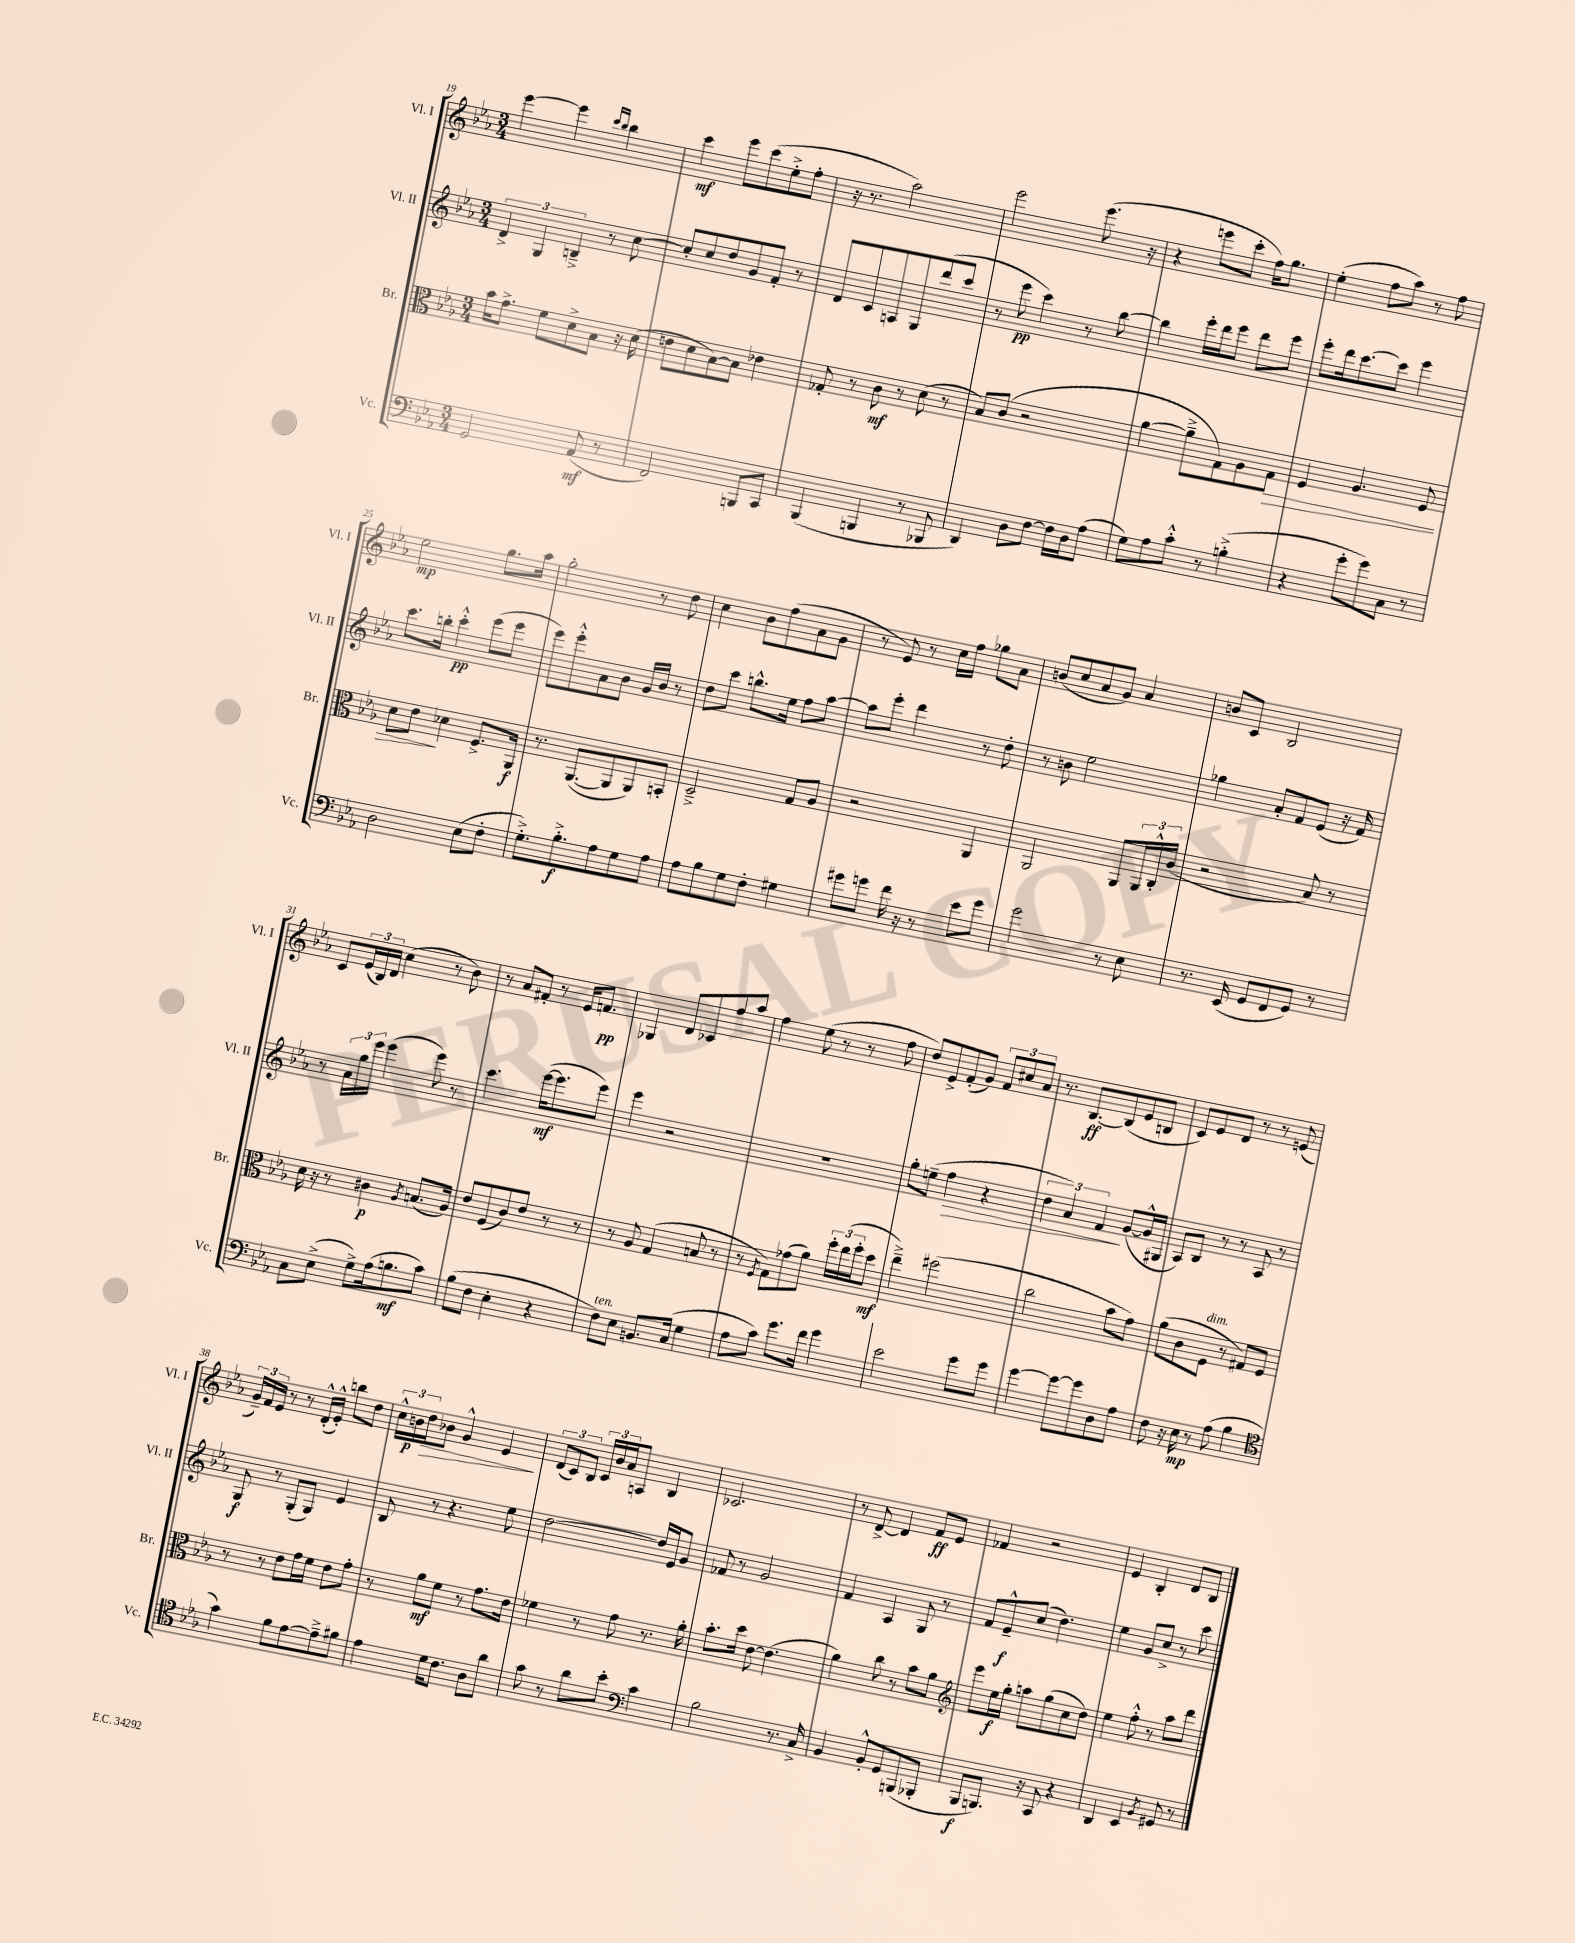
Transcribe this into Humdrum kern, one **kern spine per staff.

**kern	**dynam	**kern	**dynam	**kern	**dynam	**kern	**dynam
*part4	*part4	*part3	*part3	*part2	*part2	*part1	*part1
*staff4	*staff4	*staff3	*staff3	*staff2	*staff2	*staff1	*staff1
*I"Vc.	*	*I"Br.	*	*I"Vl. II	*	*I"Vl. I	*
*I'Vc.	*	*I'Br.	*	*I'Vl. II	*	*I'Vl. I	*
*clefF4	*	*clefC3	*	*clefG2	*	*clefG2	*
*k[b-e-a-]	*	*k[b-e-a-]	*	*k[b-e-a-]	*	*k[b-e-a-]	*
*M3/4	*	*M3/4	*	*M3/4	*	*M3/4	*
=19	=19	=19	=19	=19	=19	=19	=19
2GG/	.	16b-\KL	.	6d^/	.	[4eee-\	.
.	.	8.g^\J	.	.	.	.	.
.	.	.	.	6G/	.	.	.
.	.	8f\L	.	.	.	4eee-\]	.
.	.	.	.	6Bn~^/	.	.	.
.	.	8d^\	.	.	.	.	.
.	.	.	.	.	.	16qqccc/LL	.
.	.	.	.	.	.	16qqbb-/JJ	.
(8AA-/	mf	8B-\J	.	8r	.	4bb-\	.
8r	.	16r	.	[8cc\	.	.	.
.	.	(16d\	.	.	.	.	.
=20	=20	=20	=20	=20	=20	=20	=20
2FF/)	.	8en\L	.	8cc'/L]	.	4ccc\	mf
.	.	8d\	.	8cc/	.	.	.
.	.	[8B-\)	.	8dd/	.	8eee-\L	.
.	.	8B-\J]	.	8g/	.	(8ccc\	.
8BBBn/L	.	4e-X\	.	8f'/J	.	8ee-'^\	.
8CC/J	.	.	.	8r	.	8ff'\J	.
=21	=21	=21	=21	=21	=21	=21	=21
(4BBB-/	.	8G-X'/	.	8d/L	.	16r	.
.	.	.	.	.	.	8.r	.
.	.	8r	.	8c/	.	.	.
4BBBn/	.	8c\	mf	8An/	.	2aa-\)	.
.	.	8r	.	8G/	.	.	.
8r	.	(8d\	.	(8ddd/	.	.	.
8BBB-X/	.	8r	.	8ccc/J	.	.	.
=22	=22	=22	=22	=22	=22	=22	=22
4DD/)	.	8B-/L)	.	8r	.	2eee-\	.
.	.	(8c/J	.	8eee-\	pp	.	.
8D\L	.	2r	.	4ccc\)	.	.	.
[8F\J	.	.	.	.	.	.	.
16F\LL]	.	.	.	8r	.	(8.eee-\	.
16D\J	.	.	.	.	.	.	.
(8A-\J	.	.	.	[8bb-\	.	.	.
.	.	.	.	.	.	16r	.
=23	=23	=23	=23	=23	=23	=23	=23
8G\L)	.	[4a-\	.	4bb-\]	.	4r	.
8A-\	.	.	.	.	.	.	.
8c'^^\J	.	8a-~^\L]	.	16eee-'\LL	.	8eeen\L	.
.	.	.	.	16ddd\J	.	.	.
8r	.	8G\)	.	8eee-\J	.	8ccc'\J	.
(4Bn'^\	.	8A-\	.	8ddd\L	.	16ff\KL)	.
.	.	.	.	.	.	8.gg\J	.
!	!	!	!LO:HP:b	!	!	!	!
.	.	8G\J	>	8eee-\J	.	.	.
=24	=24	=24	=24	=24	=24	=24	=24
4r	.	4F/	.	8eee-'\L	.	(4ee-'\	.
.	.	.	.	16ddd\k	.	.	.
.	.	.	.	[8.ccc\	.	.	.
8g'\L	.	4.A-/	.	.	.	8ff\L	.
8g\)	.	.	.	8ccc\J]	.	8aa-\J)	.
8C\J	.	.	.	4eee-\	.	8r	.
8r	.	8F/	.	.	.	8ff\	.
!!LO:LB:g=z
=25	=25	=25	=25	=25	=25	=25	=25
2D\	.	8d\L	.	8.ccc\L	.	2ee-\	mp
.	.	8e-\J	.	.	.	.	.
.	.	.	.	16bbn'\Jk	.	.	.
.	.	4d-X\	]	4ccc'^^\	pp	.	.
(8E-\L	.	8.F^/L	.	(8eee-\L	.	8.gg\L	.
8F'\J	.	.	.	8eee-\J	.	.	.
.	.	16AA-/Jk	f	.	.	16aa-\Jk	.
=26	=26	=26	=26	=26	=26	=26	=26
8.G'^\L)	.	8.r	.	8eee-\L)	.	2gg'\	.
.	.	.	.	8eee-'^^\	.	.	.
8.B-'^\	f	([8.AA-/L	.	.	.	.	.
.	.	.	.	8a-\	.	.	.
8A-\	.	8AA-/]	.	8b-\J	.	.	.
8G\	.	8AA-/)	.	16g/LL	.	8r	.
.	.	.	.	16b-/JJ	.	.	.
8A-\J	.	8BBn'/J	.	8r	.	8dd\	.
=27	=27	=27	=27	=27	=27	=27	=27
8A-\L	.	2D~^/	.	8dd\L	.	4cc\	.
8B-\	.	.	.	8ccc\J	.	.	.
8G\	.	.	.	8.bbn^^\L	.	8b-\L	.
8F'\J	.	.	.	.	.	(8ff\	.
.	.	.	.	16ee-\Jk	.	.	.
4G#X\	.	8G/L	.	8ff\L	.	8a-\	.
.	.	8A-/J	.	[8aa-\J	.	8g\J	.
=28	=28	=28	=28	=28	=28	=28	=28
8g#X\L	.	2r	.	8aa-\L]	.	8r	.
8gn\J	.	.	.	8eee-'\J	.	8e-/)	.
16f\	.	.	.	4ddd\	.	8r	.
16r	.	.	.	.	.	.	.
8r	.	.	.	.	.	16cc\LL	.
.	.	.	.	.	.	16ff\JJ	.
8e-\L	.	4AA-/	.	8r	.	8gg-X\L	.
8g\J	.	.	.	8dd'\	.	8a-\J	.
=29	=29	=29	=29	=29	=29	=29	=29
2g\	.	2AA-/	.	8r	.	(8bn/L	.
.	.	.	.	8bn\	.	8cc/	.
.	.	.	.	2ee-\	.	8a-/	.
.	.	.	.	.	.	8g/J)	.
8r	.	8AA-/L	.	.	.	4a-/	.
8E-\	.	24AA-/L	.	.	.	.	.
.	.	24C'^^/	.	.	.	.	.
.	.	(24c/JJ	.	.	.	.	.
=30	=30	=30	=30	=30	=30	=30	=30
8.r	.	2r	.	4gg-X\	.	8bn/L	.
.	.	.	.	.	.	8c/J	.
(16EE-/	.	.	.	.	.	.	.
8GG/L	.	.	.	8a-'/L	.	2B-/	.
8FF/	.	.	.	8f/	.	.	.
8GG/J)	.	8B-/)	.	(8e-/J	.	.	.
8r	.	8r	.	16r	.	.	.
.	.	.	.	16f/)	.	.	.
!!LO:LB:g=z
=31	=31	=31	=31	=31	=31	=31	=31
8C\L	.	16d\	.	8r	.	8c/L	.
.	.	16r	.	.	.	.	.
(8E-^\J	.	8r	.	24a-\LL	.	(24e-/L	.
.	.	.	.	24gg\	.	24B-/)	.
.	.	.	.	24eee-\JJ	.	24d/JJ	.
8G^\L)	.	4c#X\	p	(4eee-\	.	(4cc\	.
(16A-\k	.	.	.	.	.	.	.
8.Bn\	mf	.	.	.	.	.	.
.	.	8qA-/	.	.	.	.	.
.	.	(8.Bn/L	.	8eee-\)	.	8r	.
8c\J)	.	.	.	8r	.	8b-\)	.
.	.	16A-/Jk)	.	.	.	.	.
=32	=32	=32	=32	=32	=32	=32	=32
(8B-\L	.	8e-/L	.	4.ccc\	.	8r	.
8F\J	.	(8F/	.	.	.	8a-/L	.
4E-'\	.	8c/)	.	.	.	8f#X'/J	.
.	.	8e-/J	.	([16eee-\KL	mf	8r	.
.	.	.	.	8.eee-\]	.	.	.
4r	.	8r	.	.	.	16e-/KL	.
.	.	.	.	.	.	8.fn/J	pp
.	.	8r	.	8eee-\J)	.	.	.
=33	=33	=33	=33	=33	=33	=33	=33
!LO:TX:a:i:t=ten.	!	!	!	!	!	!	!
8F\L)	.	8r	.	4eee-\	.	4G-X/	.
8E-\J	.	8A-/	.	.	.	.	.
8.BBn/L	.	(4G/	.	2r	.	8d/L	.
.	.	.	.	.	.	8c-X/	.
(16C/Jk	.	.	.	.	.	.	.
4G\	.	8Bn/	.	.	.	8ff/	.
.	.	8r	.	.	.	8aa-/J	.
=34	=34	=34	=34	=34	=34	=34	=34
8A-\L	.	8r	.	2.r	.	4ff\	.
.	.	8qF/	.	.	.	.	.
8c\J)	.	8G\L)	.	.	.	.	.
8.g\L	.	(8g-X\	.	.	.	(8ee-\	.
.	.	8a-\J)	.	.	.	8r	.
16f\Jk	.	.	.	.	.	.	.
4g\	.	24ff'\LL	.	.	.	8r	.
.	.	(24ee-\	.	.	.	.	.
.	.	24ff'\J	.	.	.	.	.
.	.	8dd\J	mf	.	.	8ff\	.
=35	=35	=35	=35	=35	=35	=35	=35
2e-\	.	4ee-~^\)	.	8gg'\L	.	8dd/L)	.
.	.	.	.	(8een~\J	.	8e-^/	.
!	!	!	!	!	!LO:HP:b	!	!
.	.	(2ff#X\	.	4ff\	>	(8f'/	.
.	.	.	.	.	.	8g/J)	.
8g\L	.	.	.	4r	.	12f/L	.
.	.	.	.	.	.	12cc#X/	.
8g\J	.	.	.	.	.	.	.
.	.	.	.	.	.	12a-/J	.
=36	=36	=36	=36	=36	=36	=36	=36
[4g\	.	2cc\	.	6dd\	.	8.r	.
.	.	.	.	6a-/)	.	.	.
.	.	.	.	.	.	[8.B-/L	ff
8g\L_	.	.	.	.	.	.	.
.	.	.	.	6f/	.	.	.
8g\]	.	.	.	.	.	(8B-/]	.
8D\	.	8b-\L	.	([8g/L	]	8e-/	.
8A-\J	.	8g\J)	.	16g^^/L]	.	8Bn/J	.
.	.	.	.	16G#X/JJ	.	.	.
=37	=37	=37	=37	=37	=37	=37	=37
8F\	.	(8a-\L	.	8A-/L)	.	8c/L)	.
16r	.	8c\	.	8B-/J	.	8e-/	.
16E-\	mp	.	.	.	.	.	.
!	!	!LO:TX:a:i:t=dim.	!	!	!	!	!
8r	.	8F\J	.	8r	.	8d/J	.
(8A-\	.	8r	.	8r	.	8r	.
4B-\	.	8G#X/L)	.	8A-/	.	8r	.
.	.	8F/J	.	8r	.	(8en/	.
!!LO:LB:g=z
=38	=38	=38	=38	=38	=38	=38	=38
*clefC4	*	*	*	*	*	*	*
4g\)	.	8r	.	8G/	f	24g~/LL)	.
.	.	.	.	.	.	24f/	.
.	.	.	.	.	.	24e-/JJ	.
.	.	8r	.	8r	.	8r	.
8f\L	.	8e-\L	.	(8G'/L	.	8r	.
[8e-\	.	16g\L	.	8G/J)	.	(16d'^^/LL	.
.	.	16f\JJ	.	.	.	16e-'^^/JJ)	.
8e-~^\]	.	8e-\L	.	4e-/	.	8bbn\L	.
8f#X\J	.	8g'\J	.	.	.	8dd\J	.
=39	=39	=39	=39	=39	=39	=39	=39
4e-\	.	8r	.	8B-/	.	24cc^^\LL	.
.	.	.	.	.	.	24bn\	p
!	!	!	!	!	!	!	!LO:HP:b
.	.	.	.	.	.	24dd\J	>
.	.	8a-\L	mf	8r	.	8b-X\J	.
16d\KL	.	8f\J	.	4.r	.	4g^^/	.
8.c\J	.	.	.	.	.	.	.
.	.	8r	.	.	.	.	.
8A-\L	.	8.g\L	.	.	.	4e-/	.
8a-\J	.	.	.	8ee-\	.	.	.
.	.	16e-\Jk	.	.	.	.	.
.	.	.	.	.	.	.	]
=40	=40	=40	=40	=40	=40	=40	=40
8g\	.	4f-X\	.	[2dd\	.	(12d/L	.
.	.	.	.	.	.	12c/)	.
8r	.	.	.	.	.	.	.
.	.	.	.	.	.	12B-/J	.
8a-\L	.	8r	.	.	.	24c/LL	.
.	.	.	.	.	.	24b-/	.
.	.	.	.	.	.	24a-/J	.
8b-'\J	.	8g\	.	.	.	8An/J	.
*clefF4	*	*	*	*	*	*	*
4c\	.	8.r	.	16dd/LL]	.	4B-/	.
.	.	.	.	16e-/J	.	.	.
.	.	.	.	8g/J	.	.	.
.	.	16a-'\	.	.	.	.	.
=41	=41	=41	=41	=41	=41	=41	=41
2B-\	.	8.b-'\L	.	8f-X/	.	2.c-X/	.
.	.	.	.	8r	.	.	.
.	.	16dd\Jk	.	.	.	.	.
.	.	[8e-\	.	2g/	.	.	.
.	.	(4.e-\]	.	.	.	.	.
8.r	.	.	.	.	.	.	.
16C^/	.	.	.	.	.	.	.
=42	=42	=42	=42	=42	=42	=42	=42
4BB-/	.	4a-\)	.	4f/	.	8r	.
.	.	.	.	.	.	[8d^/	.
8BB-'^^/L	.	8cc\	.	4A-/	.	4d/]	.
8GG/	.	8r	.	.	.	.	.
(8BBBn/	.	8b-\L	.	8G/	.	8f/L	ff
8BBB-X'/J	.	8a-\J	.	8r	.	8e-/J	.
=43	=43	=43	=43	=43	=43	=43	=43
*	*	*clefG2	*	*	*	*	*
8BBB-/L	f	8eee-\L	.	8f/L	.	4f-X/	.
8.BBBn/J)	.	16ee-\L	f	8e-~^^/	f	.	.
.	.	16gg'\JJ	.	.	.	.	.
.	.	8aan\L	.	(8cc/J	.	2r	.
16r	.	.	.	.	.	.	.
8CC/	.	(8gg\	.	4.dd\)	.	.	.
4r	.	8cc\	.	.	.	.	.
.	.	8dd\J)	.	.	.	.	.
=44	=44	=44	=44	=44	=44	=44	=44
4DD/	.	4ee-\	.	4ee-\	.	4e-/	.
4EE-/	.	8ff'^^\	.	8g/L	.	4B-'/	.
.	.	8r	.	8cc^/J	.	.	.
8qBB-/	.	.	.	.	.	.	.
8GG#X/	.	8aa-\L	.	8r	.	8d/L	.
8r	.	8ddd\J	.	8ccc\	.	8B-/J	.
==	==	==	==	==	==	==	==
*-	*-	*-	*-	*-	*-	*-	*-
